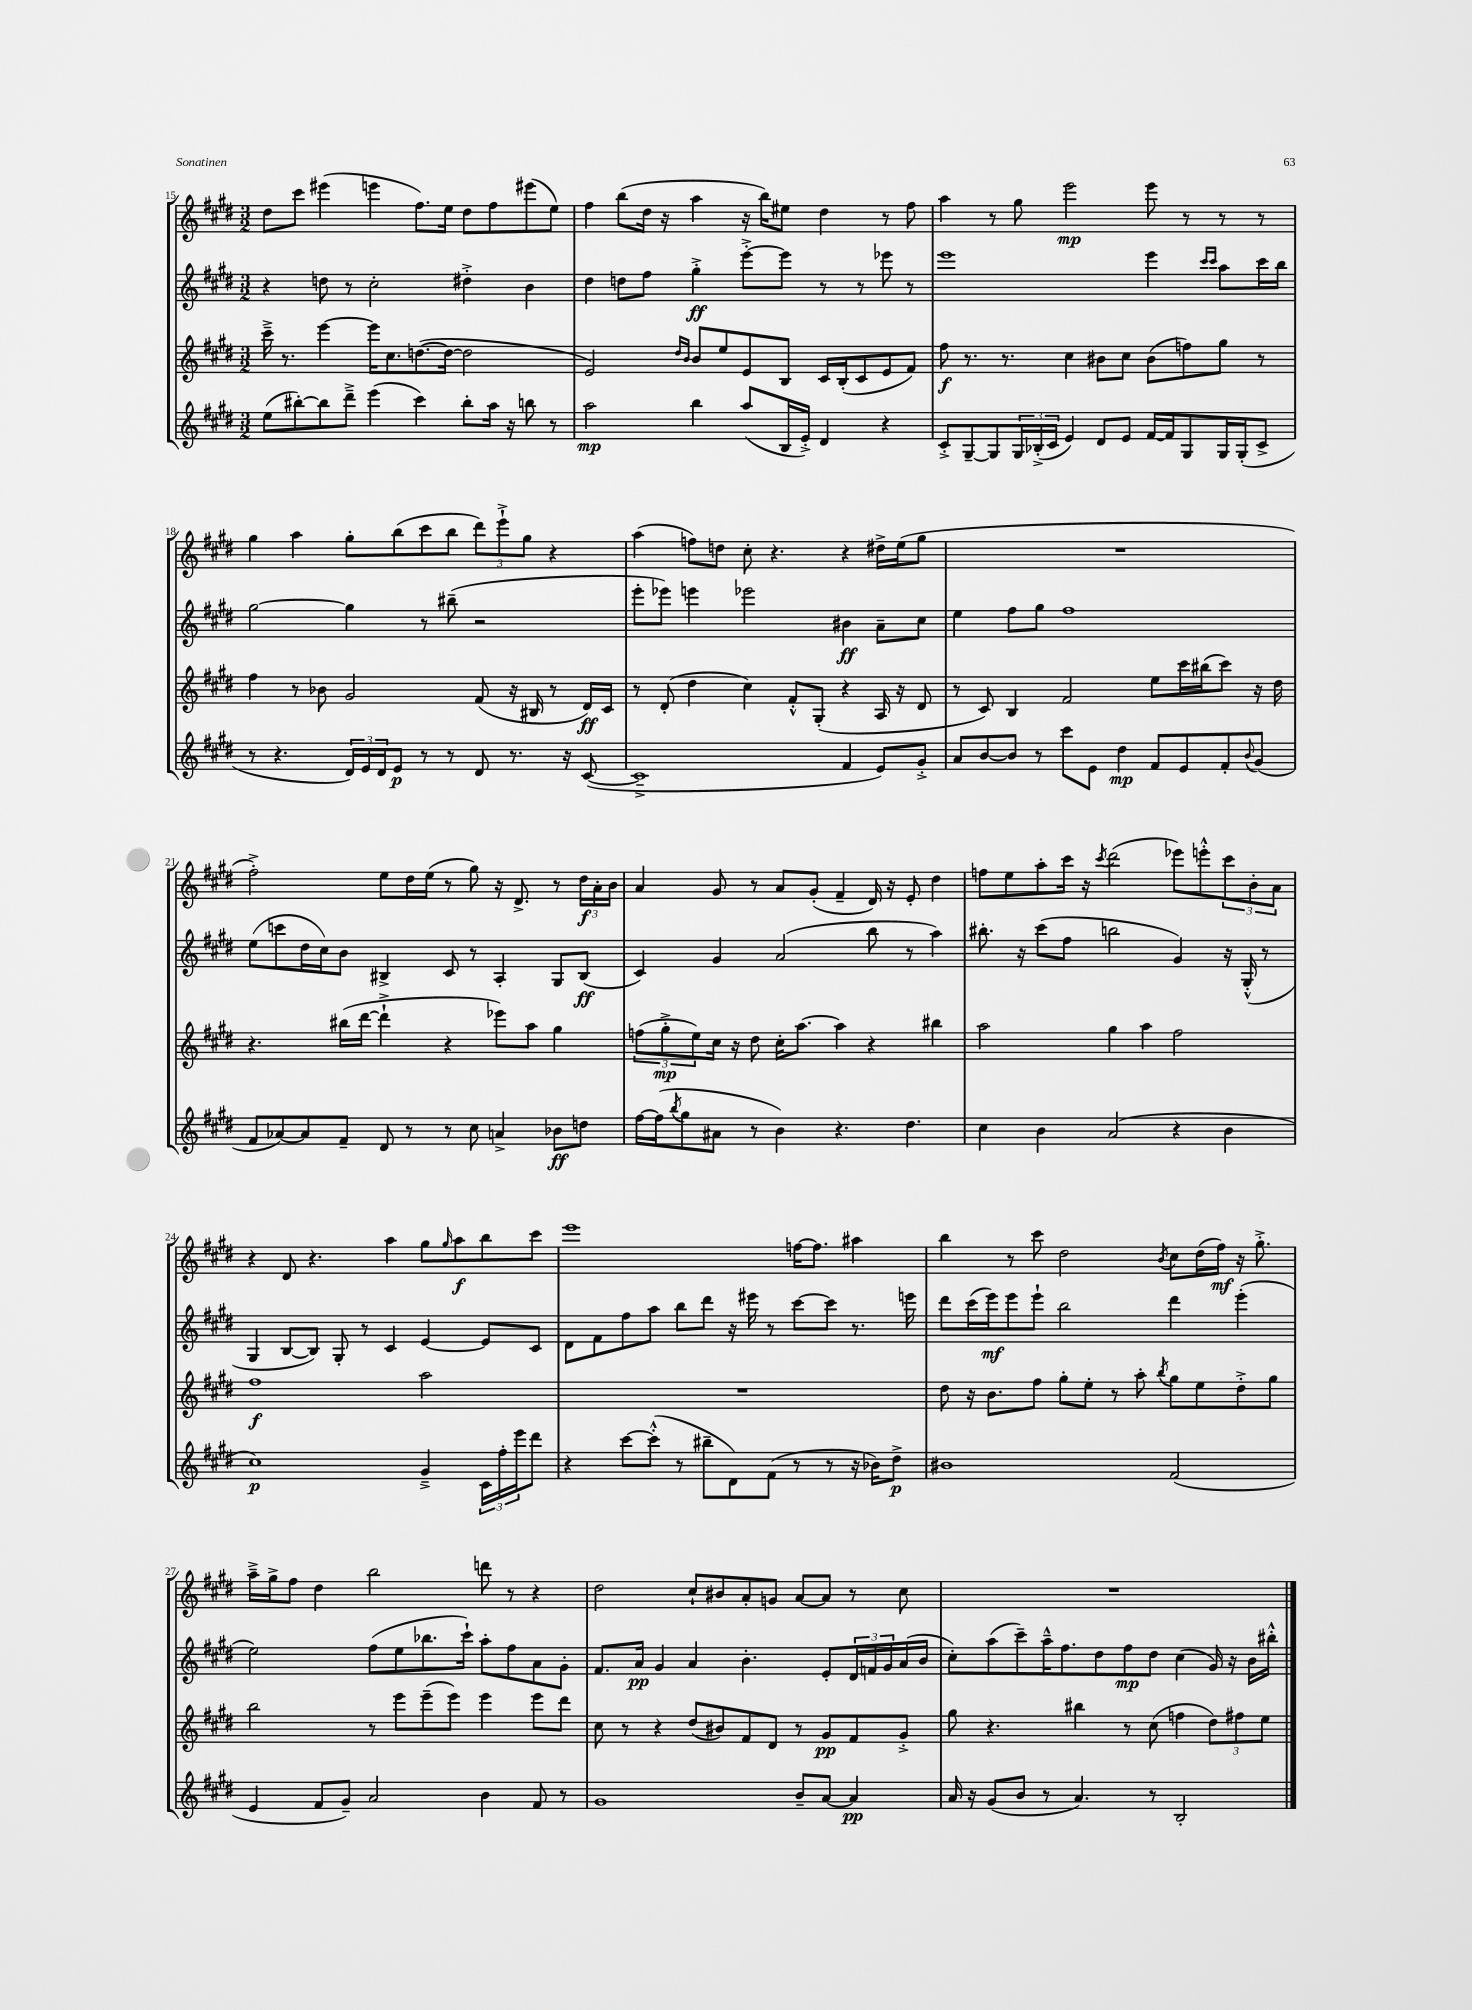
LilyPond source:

<<
\new StaffGroup <<
\new Staff = "s0" {
    \clef treble \key e \major \numericTimeSignature \time 3/2
    dis''8 cis'''8 eis'''4( e'''4 fis''8.) e''16 dis''8 fis''8 eis'''8( e''8) |
    fis''4 b''8( dis''16 r16 a''4 r16 b''16) eis''8 dis''4 r8 fis''8 |
    a''4 r8 gis''8 e'''2\mp e'''8 r8 r8 r8 |
    gis''4 a''4 gis''8-. b''8( cis'''8 b''8 \tuplet 3/2 { dis'''8) e'''8-!-> gis''8 } r4 |
    a''4( f''8) d''8 cis''8-. r4. r4 dis''16-> e''16( gis''8 |
    R1. |
    fis''2-.->) e''8 dis''16 e''16( r8 gis''8) r16 dis'8.-> r8 \tuplet 3/2 { dis''16\f a'16-. b'16 } |
    a'4 gis'8 r8 a'8 gis'8-.( fis'4-- dis'16) r16 e'8-. dis''4 |
    f''8 e''8 a''8-. cis'''16 r16 \acciaccatura { cis'''8 } dis'''2( ees'''8) e'''8-.-^ \tuplet 3/2 { cis'''8 b'8-. a'8 } |
    r4 dis'8 r4. a''4 gis''8 \grace { gis''16 } a''8\f b''8 cis'''8 |
    e'''1 f''16~ f''8. ais''4 |
    b''4 r8 cis'''8 dis''2 \acciaccatura { b'8 } cis''8 dis''16( fis''16\mf) r16 gis''8.-.-> |
    a''16---> gis''16-> fis''8 dis''4 b''2 d'''8 r8 r4 |
    dis''2 cis''8-! bis'8 a'8-. g'8 a'8~ a'8 r8 cis''8 |
    R1. \bar "|." |
}
\new Staff = "s1" {
    \clef treble \key e \major \numericTimeSignature \time 3/2
    r4 d''8 r8 cis''2-. dis''4-.-> b'4 |
    dis''4 d''8 fis''8 gis''4-.->\ff e'''8~-.-> e'''8 r8 r8 ees'''8 r8 |
    e'''1 e'''4 \grace { cis'''16 cis'''16 } a''8 cis'''16 b''16 |
    gis''2~ gis''4 r8 bis''8--( r2 |
    e'''8-. ees'''8) e'''4 ees'''2 bis'4\ff a'8-- cis''8 |
    e''4 fis''8 gis''8 fis''1 |
    e''8( c'''8 dis''16 cis''16) b'8 bis4-> cis'8 r8 a4-. gis8 bis8\ff( |
    cis'4) gis'4 a'2( b''8 r8 a''4) |
    bis''8.-. r16 cis'''8( fis''8 b''2 gis'4) r16 gis16-.-^( r8 |
    gis4 b8~ b8) gis8-. r8 cis'4 e'4~ e'8 cis'8 |
    dis'8 fis'8 fis''8 a''8 b''8 dis'''8 r16 eis'''16 r8 cis'''8~ cis'''8 r8. e'''16 |
    dis'''8 cis'''16( e'''16\mf) e'''8 e'''8-! b''2 dis'''4 e'''4-.( |
    e''2) fis''8( e''8 bes''8. cis'''16-!) a''8-. fis''8 a'8 gis'8-. |
    fis'8. a'16\pp gis'4 a'4 b'4.-. e'8-. \tuplet 3/2 { dis'16 f'16 gis'16 } a'16( b'16 |
    cis''8-.) a''8( cis'''8--) a''16---^ fis''8. dis''8 fis''8\mp dis''8 cis''4( gis'16) r16 b'16 bis''16-.-^ \bar "|." |
}
\new Staff = "s2" {
    \clef treble \key e \major \numericTimeSignature \time 3/2
    cis'''16---> r8. e'''4~ e'''16 cis''8. d''8.~( d''16~ d''2 |
    e'2) \grace { dis''16 b'16 } b'8 e''8 e'8 b8 cis'16 b16-.( cis'8 e'8 fis'8) |
    fis''8\f r8. r8. cis''4 bis'8 cis''8 bis'8( f''8) gis''8 r8 |
    fis''4 r8 bes'8 gis'2 fis'8( r16 bis16 r8 dis'16\ff) cis'16 |
    r8 dis'8-.( dis''4 cis''4) fis'8-.-^ gis8-.( r4 a16 r16 dis'8 |
    r8 cis'8) b4 fis'2 e''8 cis'''16 bis''16( cis'''8) r16 dis''16 |
    r4. bis''16( dis'''16~ dis'''4-!-> r4 ees'''8) a''8 gis''4 |
    \tuplet 3/2 { f''8( gis''8-.->\mp e''8) } cis''16 r16 dis''8 cis''16-. a''8.~ a''4 r4 bis''4 |
    a''2 gis''4 a''4 fis''2 |
    fis''1\f a''2 |
    R1. |
    dis''8 r16 b'8. fis''8 gis''8-. e''8-. r8 a''8-. \acciaccatura { b''8 } gis''8 e''8 dis''8-.-> gis''8 |
    b''2 r8 e'''8 e'''8--( e'''8) e'''4 e'''8 dis'''8 |
    cis''8 r8 r4 dis''8( bis'8) fis'8 dis'8 r8 gis'8\pp fis'8 gis'8-.-> |
    gis''8 r4. bis''4 r8 cis''8( f''4 \tuplet 3/2 { dis''8) fis''8 e''8 } \bar "|." |
}
\new Staff = "s3" {
    \clef treble \key e \major \numericTimeSignature \time 3/2
    e''8( bis''8~-.) bis''8 dis'''8---> e'''4( cis'''4) bis''8-. a''16 r16 b''8 r8 |
    a''2\mp b''4 a''8( b16 e'16-.->) dis'4 r4 |
    cis'8-.-> gis8~-- gis8 \tuplet 3/2 { gis16 bes16-.->( cis'16 } e'4) dis'8 e'8 fis'16~ fis'16 gis8 gis16 gis16-.( cis'8-> |
    r8 r4. \tuplet 3/2 { dis'16) e'16 dis'16 } e'8\p r8 r8 dis'8 r8. r16 cis'8~( |
    cis'1---> fis'4 e'8) gis'8-.-> |
    a'8 b'8~ b'8 r8 cis'''8 e'8 dis''4\mp fis'8 e'8 fis'8-. \appoggiatura { b'8 } gis'8( |
    fis'8 aes'8~) aes'8 fis'8-- dis'8 r8 r8 cis''8 a'4-> bes'8\ff d''8 |
    fis''16~ fis''16( \acciaccatura { b''8 } gis''8 ais'8 r8 b'4) r4. dis''4. |
    cis''4 b'4 a'2( r4 b'4 |
    cis''1\p) gis'4---> \tuplet 3/2 { cis'16 fis''16-. e'''16 } dis'''8 |
    r4 cis'''8~ cis'''8-.-^( r8 bis''8-- dis'8) fis'8( r8 r8 r16 bes'16) dis''8->\p |
    bis'1 fis'2( |
    e'4 fis'8 gis'8--) a'2 b'4 fis'8 r8 |
    gis'1 b'8-- a'8~ a'4\pp |
    a'16 r16 gis'8( b'8 r8 a'4.) r8 b2-. \bar "|." |
}
>>
>>
\layout { \context { \Score currentBarNumber = #15 } }
